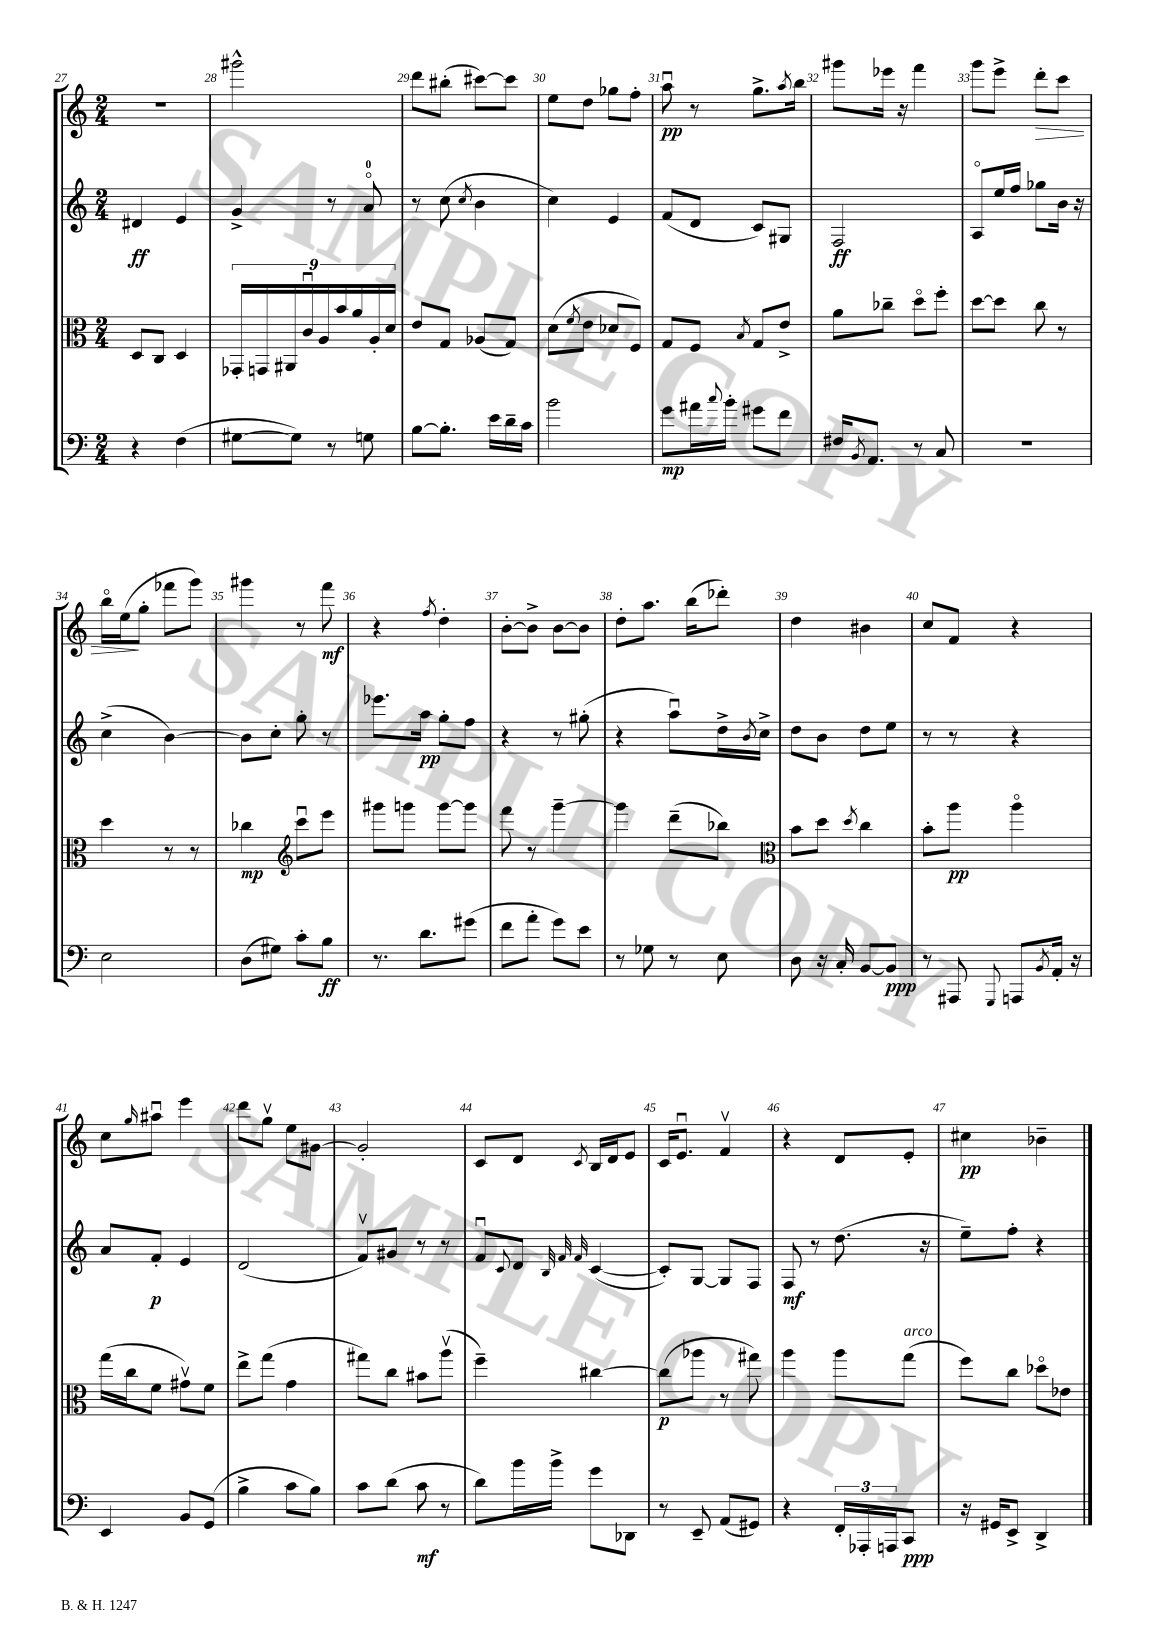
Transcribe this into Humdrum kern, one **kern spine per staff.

**kern	**dynam	**kern	**dynam	**kern	**dynam	**kern	**dynam
*part4	*part4	*part3	*part3	*part2	*part2	*part1	*part1
*staff4	*staff4	*staff3	*staff3	*staff2	*staff2	*staff1	*staff1
*clefF4	*	*clefC3	*	*clefG2	*	*clefG2	*
*k[]	*	*k[]	*	*k[]	*	*k[]	*
*M2/4	*	*M2/4	*	*M2/4	*	*M2/4	*
=27	=27	=27	=27	=27	=27	=27	=27
4r	.	8D/L	.	4d#X/	ff	2r	.
.	.	8C/J	.	.	.	.	.
(4F\	.	4D/	.	4e/	.	.	.
=28	=28	=28	=28	=28	=28	=28	=28
[8G#X\L	.	18GG-X'/LL	.	4g^/	.	2ggg#X^^\	.
.	.	18GGn/	.	.	.	.	.
.	.	18AA#X/	.	.	.	.	.
8G#\J])	.	.	.	.	.	.	.
.	.	18cu/	.	.	.	.	.
.	.	18A/	.	.	.	.	.
8r	.	.	.	8r	.	.	.
.	.	18b/	.	.	.	.	.
.	.	18a/	.	.	.	.	.
8Gn\	.	.	.	8a/	.	.	.
.	.	18A'/	.	.	.	.	.
.	.	18d/JJ	.	.	.	.	.
=29	=29	=29	=29	=29	=29	=29	=29
[8B\L	.	8e/L	.	8r	.	8ddd\L	.
8.B'\J]	.	8G/J	.	(8cc\	.	(8bb#X'\J	.
.	.	.	.	8qcc/	.	.	.
.	.	(8A-X/L	.	4b\	.	[8ccc#X\L)	.
16e\LL	.	.	.	.	.	.	.
16d~\	.	8G/J)	.	.	.	8ccc#\J]	.
16c\JJ	.	.	.	.	.	.	.
=30	=30	=30	=30	=30	=30	=30	=30
2b\	.	(8d\L	.	4cc\)	.	8ee\L	.
.	.	8qf/	.	.	.	.	.
.	.	8e\J	.	.	.	8dd\J	.
.	.	8d-X/L	.	4e/	.	8gg-X\L	.
.	.	8F/J)	.	.	.	8ff'\J	.
=31	=31	=31	=31	=31	=31	=31	=31
8g\L	mp	8G/L	.	(8f/L	.	8aau\	pp
16a#X\L	.	8F/J	.	8d/J	.	8r	.
8qqcc/	.	.	.	.	.	.	.
16b'\JJ	.	.	.	.	.	.	.
.	.	8qB/	.	.	.	.	.
8g#X\L	.	8G/L	.	8c/L)	.	8.gg^\L	.
8f\J	.	8e^/J	.	8G#X/J	.	.	.
.	.	.	.	.	.	8qaa/	.
.	.	.	.	.	.	16bb\Jk	.
=32	=32	=32	=32	=32	=32	=32	=32
16F#X/KL	.	8a\L	.	2F/	ff	8ggg#X\L	.
8qBB/	.	.	.	.	.	.	.
8.AA/J	.	.	.	.	.	.	.
.	.	8cc-X~\J	.	.	.	16eee-X\Jk	.
.	.	.	.	.	.	16r	.
8r	.	8dd\L	.	.	.	4fff\	.
8C/	.	8ff'\J	.	.	.	.	.
=33	=33	=33	=33	=33	=33	=33	=33
2r	.	[8dd\L	.	8A/L	.	8ggg\L	.
.	.	8dd\J]	.	16ee/L	.	8eee^\J	.
.	.	.	.	16ff/JJ	.	.	.
!	!	!	!	!	!	!	!LO:HP:b
.	.	8cc\	.	8gg-X\L	.	8ddd'\L	>
.	.	8r	.	16b\Jk	.	8ccc\J	.
.	.	.	.	16r	.	.	.
!!LO:LB:g=z
=34	=34	=34	=34	=34	=34	=34	=34
2E\	.	4dd\	.	(4cc^\	.	16bb\LL	.
.	.	.	.	.	.	(16ee\J	.
.	.	.	.	.	.	8gg'\J	]
.	.	8r	.	[4b\)	.	8fff-X\L	.
.	.	8r	.	.	.	8ggg\J)	.
=35	=35	=35	=35	=35	=35	=35	=35
(8D\L	.	4cc-X\	mp	8b\L]	.	4ggg#X\	.
8G#X\J)	.	.	.	8cc'\J	.	.	.
*	*	*clefG2	*	*	*	*	*
8c'\L	.	8cccu\L	.	8gg'\	.	8r	.
8B\J	ff	8eee\J	.	8r	.	8fff\	mf
=36	=36	=36	=36	=36	=36	=36	=36
8.r	.	8ggg#X\L	.	8.eee-X\L	.	4r	.
.	.	8gggn\J	.	.	.	.	.
8.d\L	.	.	.	16aa\Jk	pp	.	.
.	.	.	.	.	.	8qff/	.
.	.	[8ggg\L	.	8gg'\L	.	4dd'\	.
(8g#X\J	.	8ggg\J]	.	8ff\J	.	.	.
=37	=37	=37	=37	=37	=37	=37	=37
8f\L	.	8fff\	.	4r	.	[8b'\L	.
8a'\J	.	8r	.	.	.	8b^\J]	.
8g\L)	.	[4ggg~\	.	8r	.	[8b\L	.
8e\J	.	.	.	(8gg#X'\	.	8b\J]	.
=38	=38	=38	=38	=38	=38	=38	=38
8r	.	4ggg\]	.	4r	.	8dd'\L	.
8G-X\	.	.	.	.	.	8.aa\J	.
8r	.	(8ddd~\L	.	8aau\L)	.	.	.
.	.	.	.	.	.	(16bb\KL	.
8E\	.	8bb-X\J)	.	16dd^\L	.	8ddd-X'\J)	.
.	.	.	.	8qb/	.	.	.
.	.	.	.	16cc^\JJ	.	.	.
=39	=39	=39	=39	=39	=39	=39	=39
*	*	*clefC3	*	*	*	*	*
8D\	.	8b\L	.	8dd\L	.	4dd\	.
16r	.	8dd\J	.	8b\J	.	.	.
16C'/	.	.	.	.	.	.	.
.	.	8qdd/	.	.	.	.	.
[8BB/L	.	4cc\	.	8dd\L	.	4b#X\	.
8BB/J]	ppp	.	.	8ee\J	.	.	.
=40	=40	=40	=40	=40	=40	=40	=40
8r	.	8b'\L	.	8r	.	8cc/L	.
8AAA#X/	.	8aa\J	pp	8r	.	8f/J	.
8qqGGG/	.	.	.	.	.	.	.
8AAAn/L	.	4aa\	.	4r	.	4r	.
8qBB/	.	.	.	.	.	.	.
16AA'/Jk	.	.	.	.	.	.	.
16r	.	.	.	.	.	.	.
!!LO:LB:g=z
=41	=41	=41	=41	=41	=41	=41	=41
4EE/	.	(16gg\LL	.	8a/L	.	8cc\L	.
.	.	16cc\J	.	.	.	.	.
.	.	.	.	.	.	16qqgg/	.
.	.	8f\J	.	8f'/J	p	8aa#Xu\J	.
8BB/L	.	8g#Xv\L)	.	4e/	.	4eee\	.
(8GG/J	.	8f\J	.	.	.	.	.
=42	=42	=42	=42	=42	=42	=42	=42
4B^\	.	8ee^\L	.	(2d/	.	8ddd\L	.
.	.	(8gg\J	.	.	.	8ggv\J	.
8c\L	.	4g\	.	.	.	8ee\L	.
8B\J)	.	.	.	.	.	[8g#X\J	.
=43	=43	=43	=43	=43	=43	=43	=43
8c\L	.	8gg#X\L)	.	8fv/L)	.	2g#'/]	.
(8d\J	.	8cc\J	.	8g#X/J	.	.	.
8c\	mf	8b#X\L	.	8r	.	.	.
8r	.	(8aav\J	.	8r	.	.	.
=44	=44	=44	=44	=44	=44	=44	=44
8d\L)	.	4ff~\)	.	8fu/L	.	8c/L	.
.	.	.	.	8qqc/	.	.	.
16b\L	.	.	.	8d/J	.	8d/J	.
16b^\JJ	.	.	.	.	.	.	.
.	.	.	.	32qqB/	.	.	.
.	.	.	.	32qqf/	.	.	.
.	.	.	.	32qqf/	.	8qc/	.
8g\L	.	[4cc#X\	.	([4c/	.	16B/LL	.
.	.	.	.	.	.	16d/J	.
8DD-X\J	.	.	.	.	.	8e/J	.
=45	=45	=45	=45	=45	=45	=45	=45
8r	.	(8cc#\L]	p	8c'/L])	.	16c/KL	.
.	.	.	.	.	.	8.eu/J	.
8EE~/	.	8aa-X\J	.	[8G/J	.	.	.
(8AA/L	.	8r	.	8G/L]	.	4fv/	.
8GG#X/J)	.	8gg#X\)	.	8F/J	.	.	.
=46	=46	=46	=46	=46	=46	=46	=46
4r	.	4aa\	.	8F/	mf	4r	.
.	.	.	.	8r	.	.	.
24FF'/LL	.	8aa\L	.	(8.dd\	.	8d/L	.
24AAA-X'/	.	.	.	.	.	.	.
24AAAn/J	.	.	.	.	.	.	.
!	!	!LO:TX:a:i:t=arco	!	!	!	!	!
8CC/J	ppp	(8gg\J	.	.	.	8e'/J	.
.	.	.	.	16r	.	.	.
=47	=47	=47	=47	=47	=47	=47	=47
16r	.	8ff\L)	.	8ee~\L)	.	4cc#X\	pp
16GG#X/KL	.	.	.	.	.	.	.
8EE^/J	.	8cc\J	.	8ff'\J	.	.	.
4DD^/	.	8dd-X\L	.	4r	.	4b-X~\	.
.	.	8e-X\J	.	.	.	.	.
==	==	==	==	==	==	==	==
*-	*-	*-	*-	*-	*-	*-	*-
